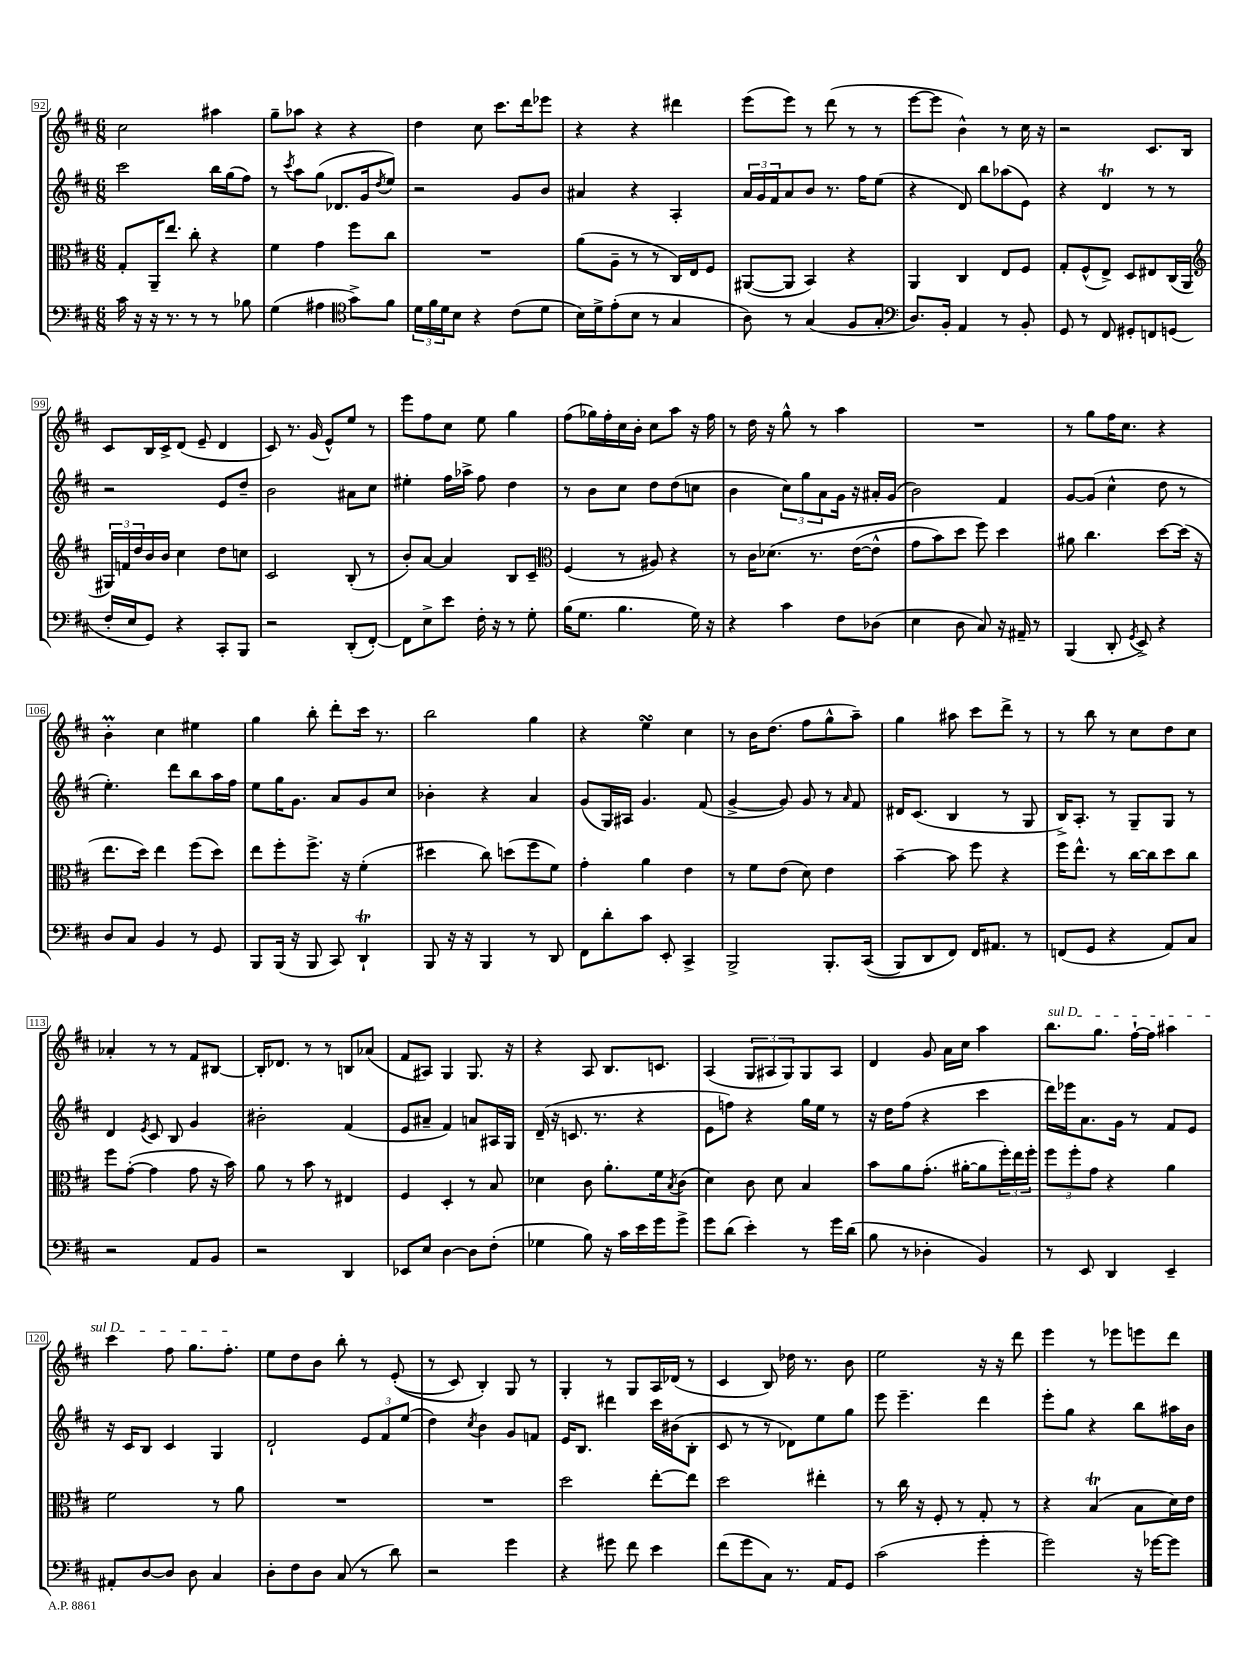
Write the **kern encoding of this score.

**kern	**kern	**kern	**kern
*staff4	*staff3	*staff2	*staff1
*clefF4	*clefC3	*clefG2	*clefG2
*k[f#c#]	*k[f#c#]	*k[f#c#]	*k[f#c#]
*M6/8	*M6/8	*M6/8	*M6/8
16c#	8G'	2ccc#	2cc#
16r	.	.	.
16r	16AA~	.	.
8.r	8.ee	.	.
8r	8cc#'	.	.
8r	4r	16bb	4aa#
.	.	(16gg	.
8B-	.	8ff#)	.
=	=	=	=
(4G	4f#	8r	8gg~
.	.	8qccc#	.
.	.	8aa	8aa-
4A#	4g	(8gg	4r
.	.	8.d-	.
*clefC4	*	*	*
8g^)	8ff#	.	4r
.	.	16g	.
.	.	8qdd	.
8f#	8cc#	8ee)	.
=	=	=	=
24d	2.r	2r	4dd
24f#	.	.	.
24d	.	.	.
8B	.	.	.
4r	.	.	8cc#
.	.	.	8.ccc#
(8c#	.	8g	.
.	.	.	16ddd
8d	.	8b	8eee-
=	=	=	=
16B)	(8a	4a#	4r
16d^	.	.	.
(8e'	8A~	.	.
8B	8r	4r	4r
8r	8r	.	.
4G	16C#)	4A'	4ddd#
.	16E	.	.
.	8F#	.	.
=	=	=	=
8A)	([8AA#	24a	(8eee
.	.	24g	.
.	.	24f#	.
8r	8AA#]	8a	8eee)
(4G	4BB)	8b	8r
.	.	8.r	(8ddd
8F#	4r	.	8r
.	.	16ff#	.
8G'	.	(8ee	8r
=	=	=	=
*clefF4	*	*	*
8.D)	4AA	4r	[8eee
.	.	.	8eee]
16BB'	.	.	.
4AA	4C#	8d)	4b^^)
.	.	8bb	.
8r	8E	(8aa-	8r
8BB'	8F#	8e)	16cc#
.	.	.	16r
=	=	=	=
8GG	8G'	4r	2r
8r	(8F#^^	.	.
8FF#	8E^)	4d	.
8GG#'	8D	.	.
8FF	8E#	8r	8.c#
(8GG	(16C#	8r	.
.	16AA	.	16B
=	=	=	=
*	*clefG2	*	*
16F#'	24G#)	2r	8c#
.	24f	.	.
16E	.	.	.
.	24dd	.	.
8GG)	16b	.	16B
.	16b	.	16c#^
4r	4cc#	.	(8d
.	.	.	8e~
8CC#'	8dd	8e	4d
8BBB	8cc	8dd~	.
=	=	=	=
2r	2c#	2b	8c#)
.	.	.	8.r
.	.	.	(16g
.	.	.	8e^^)
(8DD'	(8B'	8a#	8ee
[8FF#')	8r	8cc#	8r
=	=	=	=
8FF#]	8b')	4ee#'	8eee
8E^	[8a	.	8ff#
8e	4a]	16ff#	8cc#
.	.	16aa-^	.
16F#'	.	8ff#	8ee
16r	.	.	.
8r	8B	4dd	4gg
8G'	8c#~	.	.
=	=	=	=
*	*clefC3	*	*
(16B	(4F#	8r	(8ff#
8.G	.	.	.
.	.	8b	16gg-)
.	.	.	16ff#'
4.B	8r	8cc#	16cc#
.	.	.	16b'
.	8A#)	8dd	8cc#
.	4r	(8dd	8aa
16G)	.	8cc	16r
16r	.	.	16ff#
=	=	=	=
4r	8r	4b	8r
.	16c#	.	16dd
.	&(8.d-	.	16r
4c#	.	12cc#)	8gg^^
.	.	12gg	.
.	8.r	.	8r
.	.	12a	.
8F#	.	16g	4aa
.	([16e	16r	.
(8D-	8e^^]	16a#'	.
.	.	(16g	.
=	=	=	=
4E	8g	2b)	2.r
.	8b)	.	.
8D	8dd	.	.
8C#)	8ff#&)	.	.
16r	4dd	4f#	.
16AA#~	.	.	.
8r	.	.	.
=	=	=	=
(4BBB	8a#	[8g	8r
.	4.cc#	(8g]	8gg
8DD'	.	4cc#^^	16ff#
.	.	.	8.cc#
8qGG	.	.	.
8EE^)	.	.	.
4r	[8dd	8dd	4r
.	(16dd]	8r	.
.	16r	.	.
=	=	=	=
8D	8.ee	4.ee')	4b'
8C#	.	.	.
.	16dd)	.	.
4BB	4ee	.	4cc#
.	.	8ddd	.
8r	(8ff#	8bb	4ee#
8GG	8dd)	16aa	.
.	.	16ff#	.
=	=	=	=
8BBB	8ee	8ee	4gg
(16BBB	8ff#'	16gg	.
16r	.	8.g	.
8BBB	8.ff#^	.	8bb'
8CC#)	.	8a	8ddd'
.	16r	.	.
4DD`	(4f#'	8g	16ccc#
.	.	.	8.r
.	.	8cc#	.
=	=	=	=
8BBB	4dd#	4b-'	2bb
16r	.	.	.
16r	.	.	.
4BBB	8cc#)	4r	.
.	(8dd	.	.
8r	8ff#	4a	4gg
8DD	8f#)	.	.
=	=	=	=
8FF#	4g'	(8g	4r
8d'	.	16G)	.
.	.	16A#	.
8c#	4a	4.g	4ee
8EE'	.	.	.
4CC#^	4e	.	4cc#
.	.	(8f#	.
=	=	=	=
2BBB^	8r	[4g^	8r
.	8f#	.	16b
.	.	.	(8.dd
.	(8e	8g])	.
.	8d)	8g	8ff#
8.BBB'	4e	8r	8gg^^
.	.	16qqa	.
.	.	8f#	8aa~)
&((16CC#	.	.	.
=	=	=	=
8BBB)	[4b~	16d#	4gg
.	.	(8.c#	.
8DD	.	.	.
8FF#&)	8b]	4B	8aa#
16FF#	8ff#	.	8ccc#
8.AA#	.	.	.
.	4r	8r	8ddd^
8r	.	8G	8r
=	=	=	=
(8FF	16ff#	16B^)	8r
.	8.ee^^	8.A'	.
8GG	.	.	8bb
4r	8r	8r	8r
.	[16cc#	8G~	8cc#
.	16cc#]	.	.
8AA)	8dd	8G	8dd
8C#	8cc#	8r	8cc#
=	=	=	=
2r	8ff#	4d	4a-'
.	([8g'	.	.
.	.	8qe	.
.	4g]	8c#	8r
.	.	8B	8r
8AA	8g	4g	8f#
8BB	16r	.	[8B#
.	16b)	.	.
=	=	=	=
2r	8a	2b#'	16B#']
.	.	.	8.d-
.	8r	.	.
.	8b	.	8r
.	8r	.	8r
4DD	4E#	(4f#	8B
.	.	.	(8a-
=	=	=	=
8EE-	4F#	8e	8f#
8E	.	8a#~	8A#)
[4D	4D'	4f#)	4G
8D]	8r	8a	8.G
(8F#'	8B	16A#	.
.	.	16G	16r
=	=	=	=
4G-	4d-	(16d~	4r
.	.	16r	.
.	.	8.c	.
8B)	8c#	.	8A
.	.	8.r	.
16r	8.a'	.	8.B
16c#	.	.	.
16e	.	4r	.
16g	16f#	.	8.c
.	8qB	.	.
8g^	(8c#	.	.
=	=	=	=
8g	4d)	8e	(4A
(8d	.	8ff)	.
4e')	8c#	4r	12G
.	.	.	12A#
.	8d	.	.
.	.	.	12G)
8r	4B	16gg	8G
.	.	16ee	.
16g	.	8r	8A#
(16d	.	.	.
=	=	=	=
8B	8b	16r	4d
.	.	16dd	.
8r	8a	(8ff#	.
4D-'	(8.g'	4r	8g
.	.	.	16a
.	[16a#'	.	16cc#
4BB)	8a#]	4ccc#	4aa
.	24ff#')	.	.
.	24ee	.	.
.	24ff#'	.	.
=	=	=	=
8r	12ff#	16ddd)	8.bb
.	.	16eee-	.
.	12ff#'	.	.
8EE	.	8.a	.
.	12g	.	.
.	.	.	8.gg
4DD	4r	.	.
.	.	16g	.
.	.	8r	[16ff#`
.	.	.	16ff#]
4EE~	4a	8f#	4aa#
.	.	8e	.
=	=	=	=
8AA#'	2f#	16r	4ccc#
.	.	16c#	.
[8D	.	8B	.
8D]	.	4c#	8ff#
8D	.	.	8.gg
4C#	8r	4G	.
.	.	.	8.ff#'
.	8a	.	.
=	=	=	=
8D'	2.r	2d`	8ee
8F#	.	.	8dd
8D	.	.	8b
(8C#	.	.	8bb'
8r	.	12e	8r
.	.	12f#	.
8d)	.	.	&((8e'
.	.	(12ee	.
=	=	=	=
2r	2.r	4dd)	8r
.	.	.	8c#)
.	.	8qcc#	.
.	.	4b	4B'&)
4g	.	8g	8G
.	.	8f	8r
=	=	=	=
4r	2dd	16e	4G'
.	.	8.B	.
8g#	.	4ddd#	8r
8f#	.	.	8G
4e	[8ee'	16ccc#	16A
.	.	(16b#	(16d-
.	8ee]	8B'	8r
=	=	=	=
(8f#	2dd	8c#	4c#
8g	.	8r	.
8C#)	.	8r	8B)
8.r	.	8d-)	16dd-
.	.	.	8.r
.	4ee#'	8ee	.
16AA	.	.	.
8GG	.	8gg	8b
=	=	=	=
(2c#	8r	8eee	2ee
.	16cc#	4.eee~	.
.	16r	.	.
.	8F#'	.	.
.	8r	.	.
4g'	8G'	4ddd	16r
.	.	.	16r
.	8r	.	8ddd
=	=	=	=
2g)	4r	8eee'	4eee
.	.	8gg	.
.	(4B	4r	8r
.	.	.	8eee-
16r	8B	8bb	8eee
[16g-	.	.	.
8g-]	16d)	16aa#	8ddd
.	16e	16b	.
==	==	==	==
*-	*-	*-	*-
